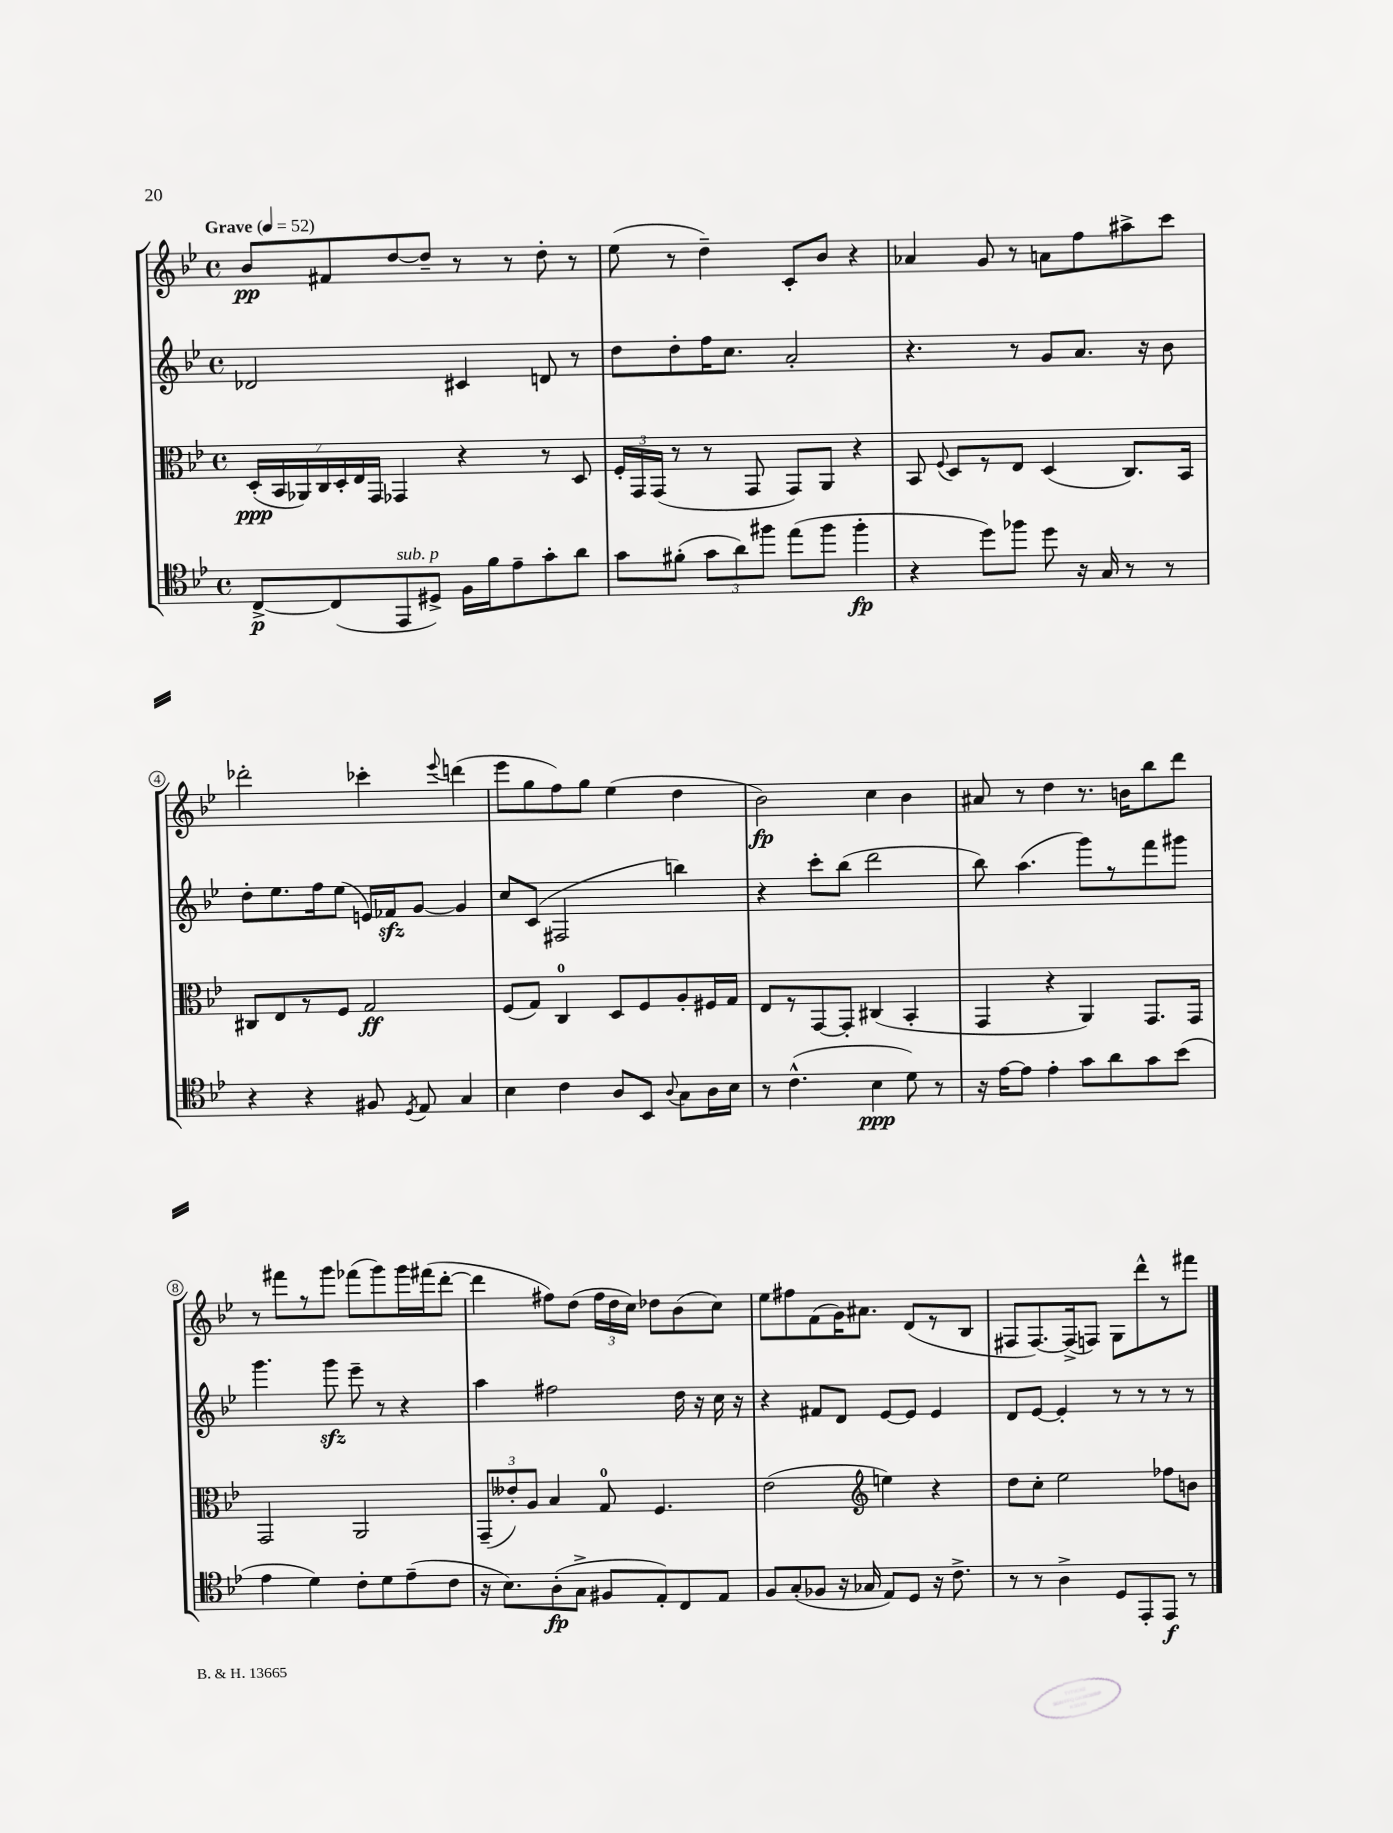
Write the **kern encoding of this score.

**kern	**dynam	**kern	**dynam	**kern	**kern	**dynam
*part4	*part4	*part3	*part3	*part2	*part1	*part1
*staff4	*staff4	*staff3	*staff3	*staff2	*staff1	*staff1
*clefC4	*	*clefC3	*	*clefG2	*clefG2	*
*k[b-e-]	*	*k[b-e-]	*	*k[b-e-]	*k[b-e-]	*
*M4/4	*	*M4/4	*	*M4/4	*M4/4	*
*met(c)	*	*met(c)	*	*met(c)	*met(c)	*
*MM52	*	*MM52	*	*MM52	*MM52	*
=1	=1	=1	=1	=1	=1	=1
!	!	!	!	!	!LO:TX:a:B:t=Grave	!
[8C^/L	p	(28D'/LL	ppp	2d-X/	8b-/L	pp
.	.	28BB-/	.	.	.	.
.	.	28AA-X/)	.	.	.	.
.	.	28C/	.	.	.	.
(8C/]	.	.	.	.	8f#X/	.
.	.	28D'/	.	.	.	.
.	.	28E-/	.	.	.	.
.	.	28GG/JJ	.	.	.	.
!LO:TX:a:i:t=sub. p	!	!	!	!	!	!
8EE-/	.	4GG-X/	.	.	[8dd/	.
8D#X^/J)	.	.	.	.	8dd~/J]	.
16F\LL	.	4r	.	4c#X/	8r	.
16f\J	.	.	.	.	.	.
8e-~\	.	.	.	.	8r	.
8g'\	.	8r	.	8dn/	8dd'\	.
8a\J	.	8D/	.	8r	8r	.
=2	=2	=2	=2	=2	=2	=2
8g\L	.	24F'/LL	.	8dd\L	(8ee-\	.
.	.	24GG/	.	.	.	.
.	.	(24GG/JJ	.	.	.	.
(8f#X'\J	.	8r	.	8dd'\	8r	.
12g\L	.	8r	.	16ff\K	4dd~\)	.
.	.	.	.	8.cc\J	.	.
12a\)	.	.	.	.	.	.
.	.	8GG/	.	.	.	.
12ff#X\J	.	.	.	.	.	.
(8ee-\L	.	8GG/L)	.	2a'/	8c'/L	.
8ff#\J	.	8AA/J	.	.	8b-/J	.
4ff#'\	fp	4r	.	.	4r	.
=3	=3	=3	=3	=3	=3	=3
4r	.	8BB-/	.	4.r	4a-X/	.
.	.	8qqF/	.	.	.	.
.	.	8D/L	.	.	.	.
8dd\L)	.	8r	.	.	8g/	.
8ff-X\J	.	8E-/J	.	8r	8r	.
8dd\	.	(4D/	.	8g/L	8an\L	.
16r	.	.	.	8.a/J	8ff\	.
16G/	.	.	.	.	.	.
8r	.	8.C/L)	.	.	8aa#X^\	.
.	.	.	.	16r	.	.
8r	.	.	.	8b-\	8ccc\J	.
.	.	16BB-/Jk	.	.	.	.
!!LO:LB:g=z
=4	=4	=4	=4	=4	=4	=4
4r	.	8C#X/L	.	8dd'\L	2ddd-X'\	.
.	.	8E-/	.	8.ee-\	.	.
4r	.	8r	.	.	.	.
.	.	.	.	16ff\k	.	.
.	.	8F/J	.	(8ee-\J	.	.
8F#X/	.	2G/	ff	16en/LL)	4ccc-X'\	.
.	.	.	.	16f-Xzz/J	.	.
8qD/	.	.	.	.	.	.
8E-/	.	.	.	[8g/J	.	.
.	.	.	.	.	8qqeee-/	.
4G/	.	.	.	4g/]	(4dddn\	.
=5	=5	=5	=5	=5	=5	=5
4B-\	.	(8F/L	.	8cc/L	8eee-\L	.
.	.	8G/J)	.	(8c/J	8gg\	.
4c\	.	4C/	.	2F#X/	8ff\)	.
.	.	.	.	.	8gg\J	.
8A/L	.	8D/L	.	.	(4ee-\	.
8BB-/J	.	8F/	.	.	.	.
8qqA/	.	.	.	.	.	.
8G\L	.	8A'/	.	4bbn\)	4dd\	.
16A\L	.	16F#X/L	.	.	.	.
16B-\JJ	.	16G/JJ	.	.	.	.
=6	=6	=6	=6	=6	=6	=6
8r	.	8E-/L	.	4r	2b-\)	fp
(4.c^^\	.	8r	.	.	.	.
.	.	[8GG/	.	8ccc'\L	.	.
.	.	8GG'/J]	.	(8bb-\J	.	.
4B-\	ppp	(4C#X/	.	2ddd\	4cc\	.
8d\)	.	4BB-'/	.	.	4b-\	.
8r	.	.	.	.	.	.
=7	=7	=7	=7	=7	=7	=7
16r	.	4GG/	.	8bb-\)	8a#X/	.
[16e-\KL	.	.	.	.	.	.
8e-\J]	.	.	.	(4.aa\	8r	.
4e-'\	.	4r	.	.	4dd\	.
8g\L	.	4AA/)	.	8ggg\L)	8.r	.
8a\	.	.	.	8r	.	.
.	.	.	.	.	16bn\KL	.
8g\	.	8.GG/L	.	8fff\	8bb-\	.
(8b-\J	.	.	.	8ggg#X\J	8ddd\J	.
.	.	16GG/Jk	.	.	.	.
!!LO:LB:g=z
=8	=8	=8	=8	=8	=8	=8
4e-\	.	2GG/	.	4.ggg\	8r	.
.	.	.	.	.	8fff#X\L	.
4d\)	.	.	.	.	8r	.
.	.	.	.	8gggzz\	8ggg\J	.
8c'\L	.	2AA/	.	8eee-~\	(8fff-X\L	.
8d\	.	.	.	8r	8ggg\)	.
(8e-~\	.	.	.	4r	16ggg\L	.
.	.	.	.	.	(16fff#X\J	.
8c\J	.	.	.	.	[8ddd'\J	.
=9	=9	=9	=9	=9	=9	=9
16r	.	(12GG~/L	.	4aa\	4ddd\]	.
8.B-\L)	.	.	.	.	.	.
.	.	12e--X'/)	.	.	.	.
.	.	12A/J	.	.	.	.
(8A'\	fp	4B-/	.	2ff#X\	8ff#X\L)	.
8G^\J	.	.	.	.	(8dd\J	.
8F#X/L	.	8G/	.	.	24ff#\LL	.
.	.	.	.	.	24dd\	.
.	.	.	.	.	24cc\JJ)	.
8E-'/)	.	4.F/	.	.	8dd-X\L	.
8C/	.	.	.	16dd\	(8b-\	.
.	.	.	.	16r	.	.
8E-/J	.	.	.	16cc\	8cc\J)	.
.	.	.	.	16r	.	.
=10	=10	=10	=10	=10	=10	=10
8F/L	.	(2e-\	.	4r	8ee-\L	.
(8G'/	.	.	.	.	8ff#X\	.
8F-X/J	.	.	.	8f#X/L	(8f\	.
16r	.	.	.	8d/J	16g\K)	.
16G-X/	.	.	.	.	8.a#X\J	.
*	*	*clefG2	*	*	*	*
8E-/L)	.	4een\)	.	[8e-/L	.	.
8D/J	.	.	.	8e-/J]	(8d/L	.
16r	.	4r	.	4e-/	8r	.
8.c^\	.	.	.	.	.	.
.	.	.	.	.	8B-/J	.
=11	=11	=11	=11	=11	=11	=11
8r	.	8dd\L	.	8d/L	8F#X/L	.
8r	.	8cc'\J	.	[8e-/J	[8.F#/)	.
4A^\	.	2ee-\	.	4e-'/]	.	.
.	.	.	.	.	(16F#^/k]	.
.	.	.	.	.	8Fn/J)	.
8D/L	.	.	.	8r	8G\L	.
8EE-'/	.	.	.	8r	8ddd^^\	.
8EE-/J	f	8ff-X\L	.	8r	8r	.
8r	.	8bn\J	.	8r	8fff#X\J	.
==	==	==	==	==	==	==
*-	*-	*-	*-	*-	*-	*-
